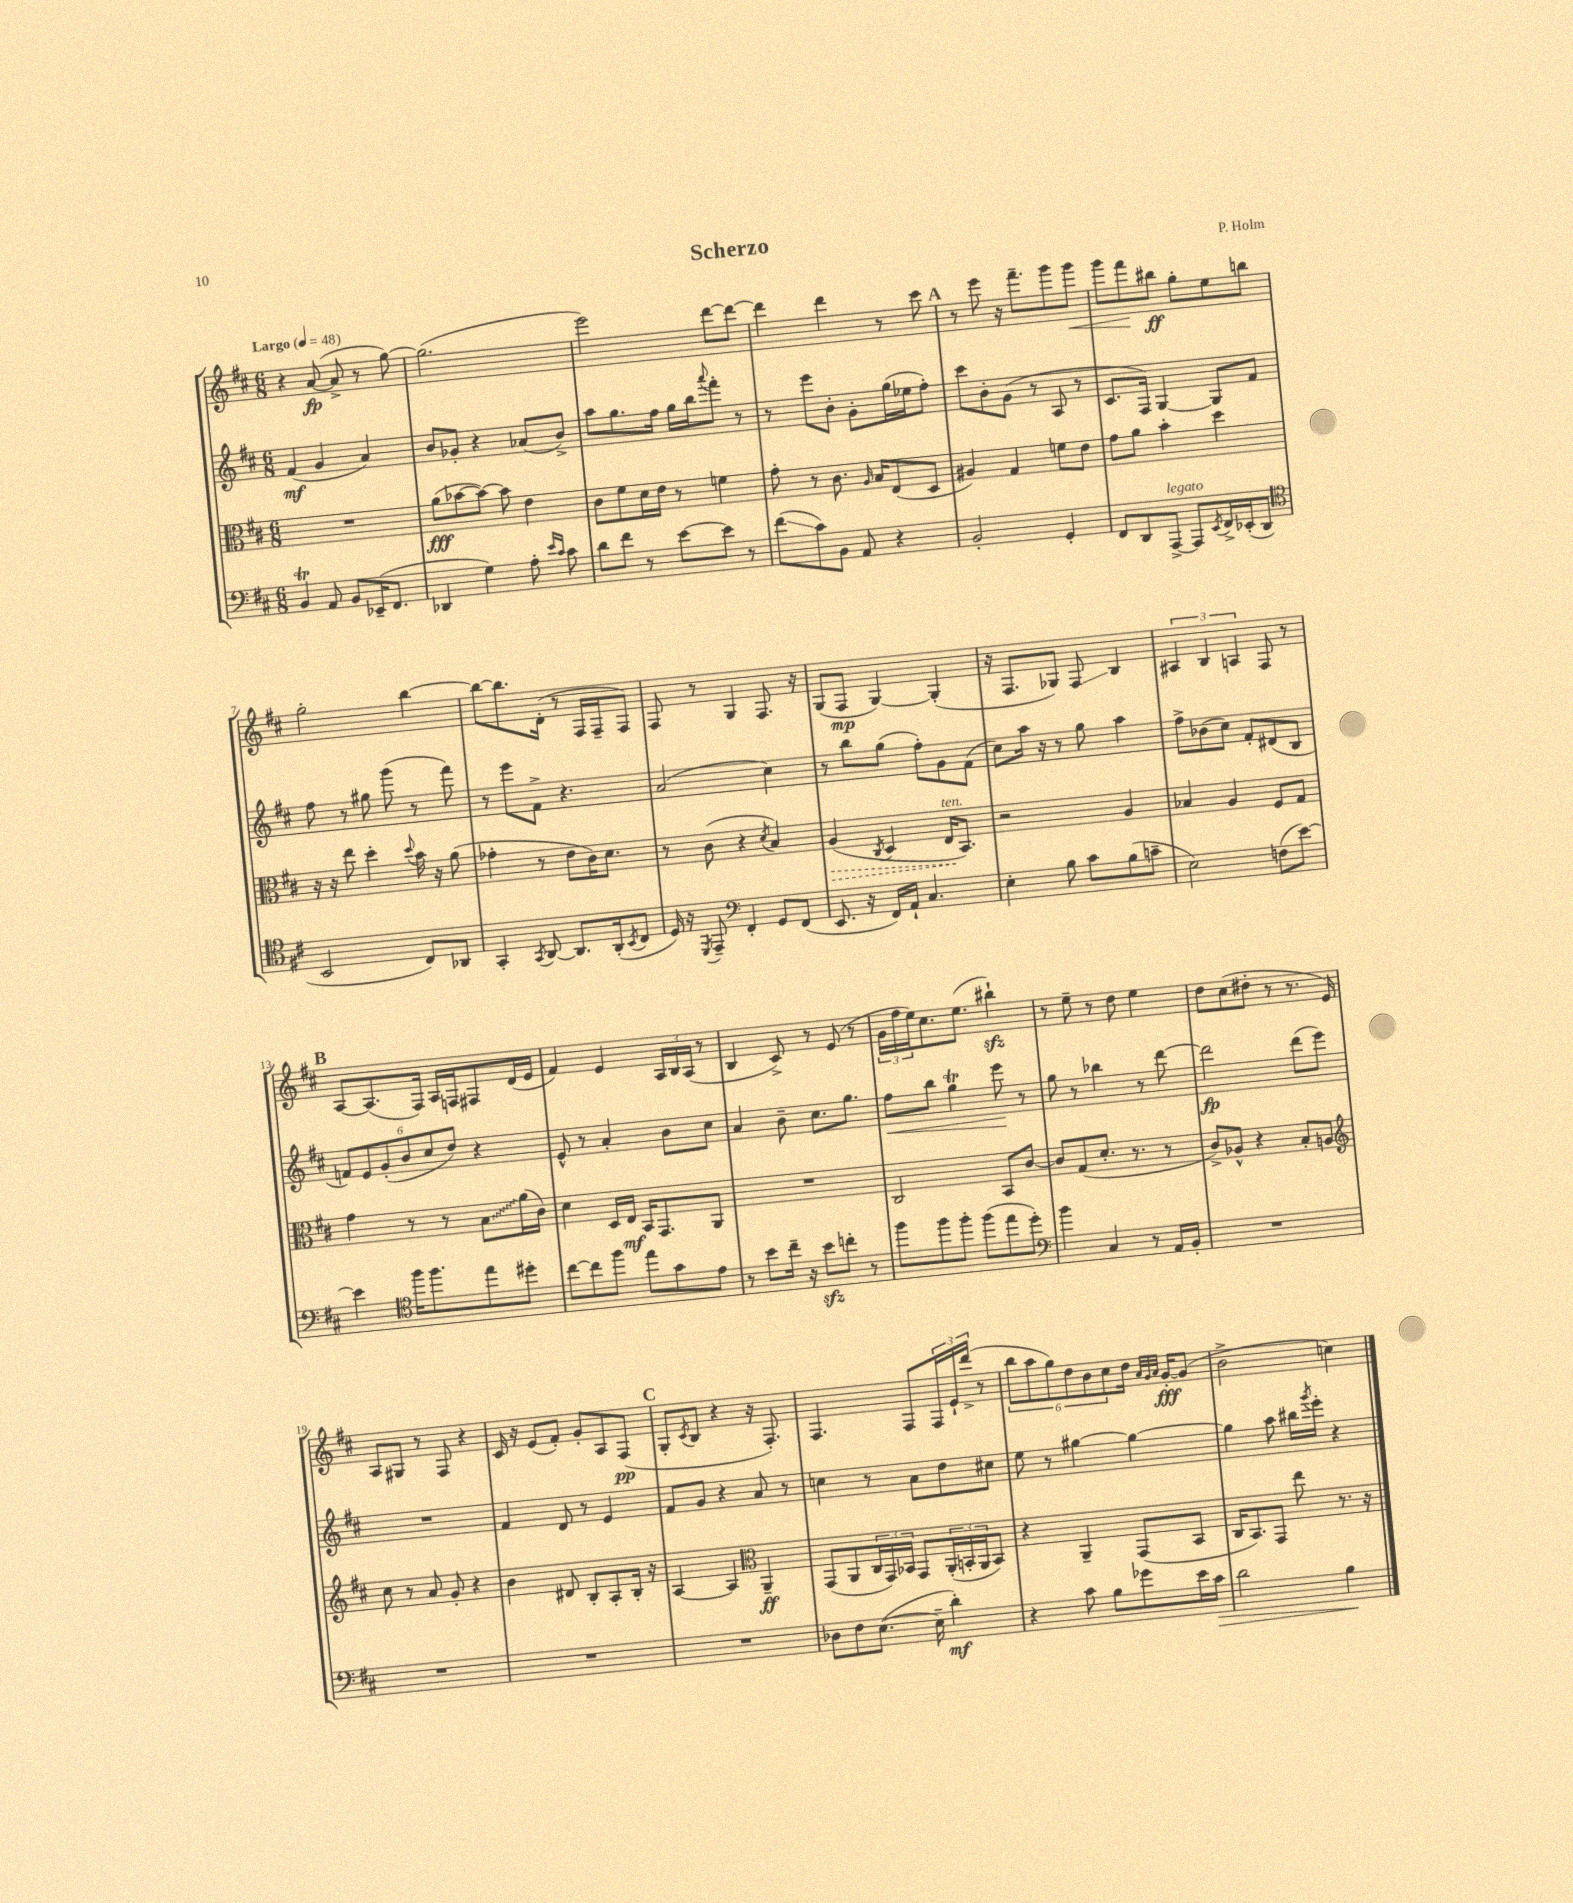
\header { title = "Scherzo" composer = "P. Holm" }
<<
\new StaffGroup <<
\new Staff = "s0" {
    \clef treble \key d \major \numericTimeSignature \time 6/8 \tempo "Largo" 4 = 48
    r4 a'8~\fp( a'8-> r8 g''8~) |
    g''2.( |
    e'''2) d'''8~ d'''8~ |
    d'''4 d'''4 r8 cis'''8 |
    \mark \markup { \bold "A" } r8 e'''8 r16 fis'''8.-- g'''8 g'''8\< |
    g'''8 fis'''8\! bis''8\ff g''8-. e''8 b''8 |
    g''2-. b''4~ |
    b''8~ b''8. d'16-.( r8 fis16 fis16-- fis8) |
    fis8 r8 g4 fis8. r16 |
    g8( fis8\mp g4~) g4-.( |
    r16 fis8. ges8) fis8\glissando b4 |
    \tuplet 3/2 { ais4 b4 a4 } fis8 r8 |
    \mark \markup { \bold "B" } a8~ a8.( fis16) a16 f16 fis8 d'16( e'16 |
    fis'4) e'4 \tuplet 3/2 { a16 b16 a16( } r8 |
    b4 cis'8->) r8 e'8( r8 |
    \tuplet 3/2 { g'16 fis''16 e''16) } cis''8. e''8.( bis''4-!\sfz) |
    r8 e''8-- r8 d''8 e''4 |
    d''8 cis''8( dis''8-. r8 r8. e'16) |
    a8 gis8 r8 fis8 r4 |
    cis'16 r16 e'8( fis'8-.) g'8-. a8 fis8\pp( |
    \mark \markup { \bold "C" } g8-. \acciaccatura { cis'8 } b8 r4 r16 fis8.-.) |
    fis4. fis8 \tuplet 3/2 { fis16 e'16-! d'''16->( } r8 |
    \tuplet 6/4 { b''8 a''8 g''8) d''8 b'8 cis''8 } d''16 \grace { a'32 g'32 a'32 } g'16~-.\fff g'8( |
    b'2-> c''4) \bar "|." |
}
\new Staff = "s1" {
    \clef treble \key d \major \numericTimeSignature \time 6/8
    fis'4\mf( g'4 a'4) |
    b'8 ges'8-. r4 aes'8( b'8->) |
    a''8 g''8. fis''16 g''16 b''16 \appoggiatura { a'''8 } fis'''8-. r8 |
    r8 e'''8 b'8-. g'8-. g''16( ees''16 fis''8-.) |
    \mark \markup { \bold "A" } cis'''8 b'8-. g'8( r8 a8 r8 |
    cis'8. fis16) g4~ g8 fis'8 |
    fis''8 r8 gis''8 g'''8( r8 fis'''8) |
    r8 e'''8 fis'8-> r4. |
    a'2( cis''4) |
    r8 b''8 g''8( fis''8-.) g'8 fis'8( |
    cis''8) a''16 r16 r8 g''8 a''4 |
    fis''8-> bes'8( cis''8) fis'8-. dis'8( b8 |
    \mark \markup { \bold "B" } \tuplet 6/4 { f'8) e'8 g'8-.( b'8 cis''8 d''8) } r4 |
    e'8-^ r8 a'4-. b'8 cis''8 |
    a'4 b'8-- cis''8. g''8. |
    fis''8\< b''8 g''4\trill e'''8\! r8 |
    g''8 r8 bes''4 r8 d'''8~ |
    d'''2\fp d'''8( e'''8) |
    R2. |
    fis'4 d'8 r8 e'4 |
    \mark \markup { \bold "C" } fis'8 g'8 r4 a'8 r8 |
    c''4 r8 a'8 d''8 cis''8 |
    e''8 r8 gis''4~ gis''4~ |
    gis''4 a''8 bis''16 \acciaccatura { g'''8 } e'''16-. r4 \bar "|." |
}
\new Staff = "s2" {
    \clef alto \key d \major \numericTimeSignature \time 6/8
    R2. |
    a'8\fff( bes'8~ bes'8~) bes'8 e'4 |
    cis'8 fis'8 d'16 e'16 r8 f'4 |
    g'8-. r8 cis'8. \grace { a16 } b16 e8( d8 |
    \mark \markup { \bold "A" } ais4) g4 f'8 e'8 |
    g'8 a'8 b'4-. d''4 |
    r16 r16 e''8 d''4-. \appoggiatura { d''8 } b'16 r16 a'8( |
    ges'4-. r8 e'8 cis'16) d'8. |
    r8 cis'8( r4 \acciaccatura { d'8 } b4) |
    \once \override Hairpin.style = #'dashed-line a4\>( \acciaccatura { cis8 } d4 e16\!^\markup { \italic "ten." } b,8.) |
    r2 a4 |
    bes4 a4 fis8 g8 |
    \mark \markup { \bold "B" } g'4 r8 r8 \once \override Glissando.style = #'zigzag b8\glissando a'16( cis'16) |
    d'4 d16 e16\mf b,16 g,8. a,8 |
    R2. |
    cis2 b,8 cis'8~ |
    cis'8 g8( d'8.-. r8. r8 |
    cis'8->) aes8-^ r4 b8-. a8 |
    \clef treble cis''8 r8 a'8 g'8-. r4 |
    b'4 dis'8 b8-. a8-. b16-. r16 |
    \mark \markup { \bold "C" } a4~ a4 \clef alto a,4--\ff |
    g,8( a,8 \tuplet 3/2 { cis16 g,16) bes,16 } g,8 \tuplet 3/2 { a,16-.( b,16-. a,16 } b,8) |
    r4 a,4-- g,8( b,8 |
    cis16 b,8.) g,8 e''8 r8. r16 \bar "|." |
}
\new Staff = "s3" {
    \clef bass \key d \major \numericTimeSignature \time 6/8
    b,4\trill a,8 b,8 ees,16--( fis,8. |
    des,4 g4) a8-. \grace { e'16 cis'16 } cis'8 |
    d'8 fis'8 r8 e'8~ e'8 r8 |
    fis'8\glissando( cis'8) b,8 a,8 r4 |
    \mark \markup { \bold "A" } b,2-. g,4-. |
    fis,8 d,8 a,,8~->^\markup { \italic "legato" } a,,8 \acciaccatura { e,8 } fis,16-> ees,16-.( d,8 |
    \clef tenor b,2 cis8) aes,8 |
    g,4-. \acciaccatura { g,8 } a,8~ a,8. a,16-.( \acciaccatura { b,8 } cis8 |
    d16) r16 \acciaccatura { d,8 } e,8-- \clef bass fis,4-. g,8 fis,8( |
    e,8. r16 fis,16) a,16-! cis4. |
    e4-. b8 cis'8 b8( c'8-- |
    e2) f8( e'8~) |
    \mark \markup { \bold "B" } e'4 \clef tenor fis''16 fis''8. e''8 dis''8-. |
    cis''8~ cis''8 fis''8 e''8 g'8 e'8 |
    r8 b'8 cis''16-- r16 b'8\sfz c''8-. r8 |
    fis''8 fis''8 fis''8-. fis''8( e''8 d''8-.) |
    \clef bass b'4 cis4 r8 a,16 b,16-. |
    R2. |
    R2. |
    R2. |
    \mark \markup { \bold "C" } R2. |
    des8 fis8 e8.~( e16-- d'4-.\mf) |
    r4 cis'8 b8 ges'8 e'16 cis'16\> |
    d'2 b4\! \bar "|." |
}
>>
>>
